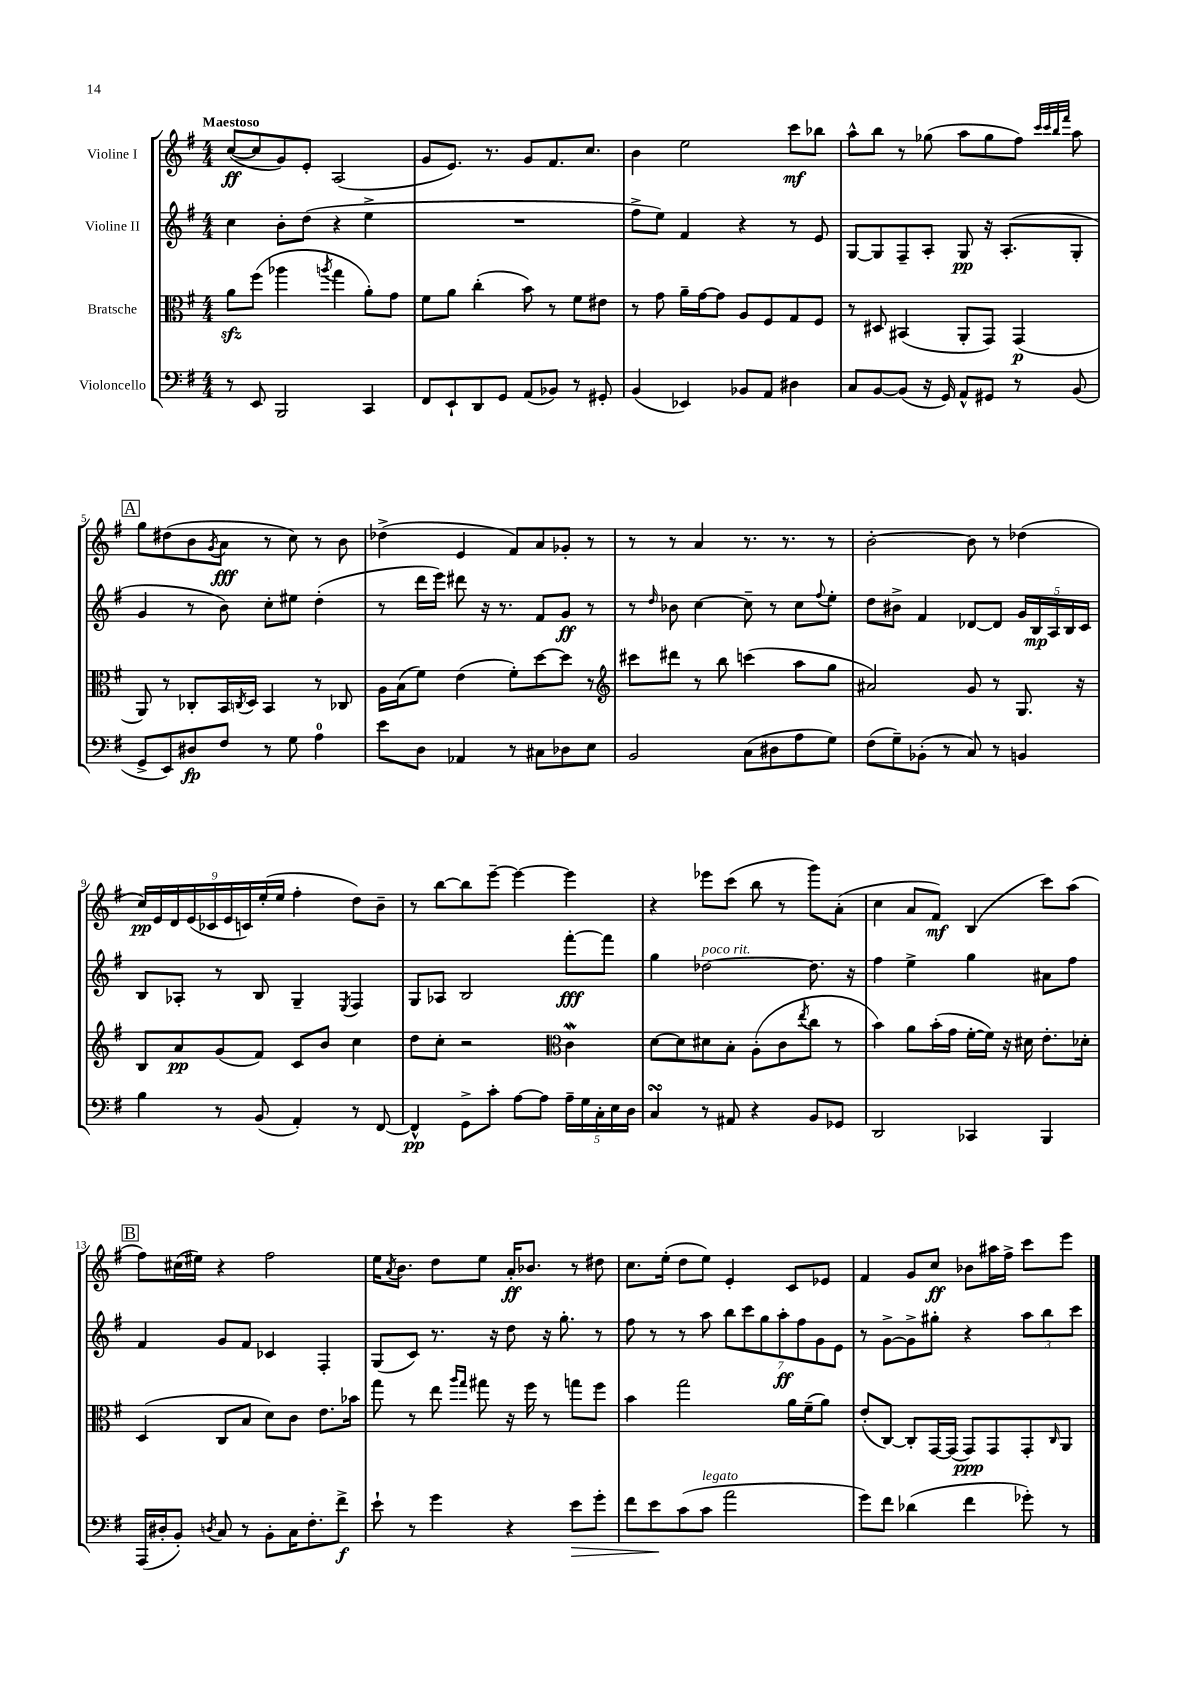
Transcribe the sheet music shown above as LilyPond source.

<<
\new StaffGroup <<
\new Staff = "s0" \with { instrumentName = "Violine I" } {
    \clef treble \key g \major \numericTimeSignature \time 4/4 \tempo "Maestoso"
    c''8~\ff( c''8 g'8) e'8-. a2( |
    g'8 e'8.) r8. g'8 fis'8. c''8. |
    b'4 e''2 c'''8\mf bes''8 |
    a''8-^ b''8 r8 ges''8( a''8 ges''8 fis''8) \grace { c'''32 c'''32 b''32 fis'''32 } a''8 |
    \mark \markup { \box "A" } g''8 dis''8( b'8 \acciaccatura { g'8 } a'8\fff r8 c''8) r8 b'8 |
    des''4->( e'4 fis'8) a'8 ges'8-. r8 |
    r8 r8 a'4 r8. r8. r8 |
    b'2~-. b'8 r8 des''4( |
    \tuplet 9/8 { c''16\pp) e'16 d'16 e'16( ces'16 e'16 c'16) e''16-.( e''16 } fis''4-. d''8) b'8-- |
    r8 b''8~ b''8 e'''8~-- e'''4~ e'''4 |
    r4 ees'''8 c'''8( b''8 r8 g'''8) a'8-.( |
    c''4 a'8 fis'8\mf) b4( c'''8) a''8( |
    \mark \markup { \box "B" } fis''8) cis''16( eis''16) r4 fis''2 |
    e''16 \acciaccatura { a'8 } b'8. d''8 e''8 a'16-.\ff bes'8. r8 dis''8 |
    c''8. e''16-.( d''8 e''8) e'4-. c'8 ees'8 |
    fis'4 g'8 c''8\ff bes'8 ais''16 fis''16-> c'''8 e'''8 \bar "|." |
}
\new Staff = "s1" \with { instrumentName = "Violine II" } {
    \clef treble \key g \major \numericTimeSignature \time 4/4
    c''4 b'8-. d''8( r4 e''4-> |
    R1 |
    fis''8-> e''8) fis'4 r4 r8 e'8 |
    g8~ g8 fis8-- a8-. g8\pp r16 a8.-.( g8-. |
    \mark \markup { \box "A" } g'4 r8 b'8) c''8-. eis''8 d''4-.( |
    r8 d'''16 e'''16) dis'''8 r16 r8. fis'8 g'8\ff r8 |
    r8 \grace { d''16 } bes'8 c''4~ c''8-- r8 c''8 \appoggiatura { fis''8 } e''8-. |
    d''8 bis'8-> fis'4 des'8~ des'8 \tuplet 5/4 { g'16 b16\mp a16 b16 c'16 } |
    b8 aes8-. r8 b8 g4-- \acciaccatura { e8 } fis4 |
    g8 aes8 b2 fis'''8~-.\fff fis'''8 |
    g''4 des''2~^\markup { \italic "poco rit." } des''8. r16 |
    fis''4 e''4-> g''4 ais'8 fis''8 |
    \mark \markup { \box "B" } fis'4 g'8 fis'8 ces'4 fis4-. |
    g8( c'8) r8. r16 d''8 r16 g''8.-. r8 |
    fis''8 r8 r8 a''8 \tuplet 7/4 { b''8 c'''8 g''8 a''8-.\ff fis''8 g'8 e'8 } |
    r8 g'8~-> g'8-> gis''8-. r4 \tuplet 3/2 { a''8 b''8 c'''8 } \bar "|." |
}
\new Staff = "s2" \with { instrumentName = "Bratsche" } {
    \clef alto \key g \major \numericTimeSignature \time 4/4
    a'8\sfz fis''8( aes''4 \acciaccatura { a''8 } g''4 a'8-.) g'8 |
    fis'8 a'8 c''4-.( b'8) r8 fis'8 eis'8 |
    r8 g'8 a'16-- g'16~ g'8 a8 fis8 g8 fis8 |
    r8 dis8 bis,4( a,8-. g,8) g,4\p( |
    \mark \markup { \box "A" } a,8) r8 ces8-. b,16 \acciaccatura { c8 } d16 b,4 r8 ces8 |
    a16 b16( fis'8) e'4( fis'8-.) d''8~ d''8 r8 |
    \clef treble cis'''8 dis'''8 r8 b''8 c'''4( a''8 g''8 |
    ais'2) g'8 r8 g8. r16 |
    b8 a'8\pp g'8( fis'8) c'8 b'8 c''4 |
    d''8 c''8-. r2 \clef alto c'4\mordent |
    d'8~ d'8 dis'8 b8-. a8-.( c'8 \acciaccatura { e''8 } c''8 r8 |
    b'4) a'8 b'16-.( g'16 fis'16~-. fis'16) r16 dis'16 e'8.-. des'16-. |
    \mark \markup { \box "B" } d4( c8 b8 d'8) c'8 e'8. bes'16 |
    g''8 r8 e''8 \grace { a''16 g''16 } gis''8 r16 fis''16 r8 g''8 fis''8 |
    b'4 g''2 a'16 fis'16--( a'8) |
    e'8-.( c8~) c8-. g,16~ g,16( g,8\ppp) g,8 g,8-. \grace { c16 } a,8 \bar "|." |
}
\new Staff = "s3" \with { instrumentName = "Violoncello" } {
    \clef bass \key g \major \numericTimeSignature \time 4/4
    r8 e,8 b,,2 c,4 |
    fis,8 e,8-! d,8 g,8 a,8( bes,8) r8 gis,8-. |
    b,4( ees,4) bes,8 a,8 dis4 |
    c8 b,8~ b,8( r16 g,16) a,8-^ gis,8 r8 b,8( |
    \mark \markup { \box "A" } g,8-> e,8) dis8\fp fis8 r8 g8 a4-0 |
    e'8 d8 aes,4 r8 cis8 des8 e8 |
    b,2 c8( dis8 a8 g8) |
    fis8( g8--) bes,8-.( r8 c8) r8 b,4 |
    b4 r8 b,8( a,4-.) r8 fis,8~ |
    fis,4-^\pp g,8-> c'8-. a8~ a8 \tuplet 5/4 { a16-- g16 c16-. e16 d16 } |
    c4\turn r8 ais,8 r4 b,8 ges,8 |
    d,2 ces,4 b,,4 |
    \mark \markup { \box "B" } a,,16( dis16-. b,8-.) \acciaccatura { d8 } c8 r8 b,8-. c16 fis8.-. fis'8->\f |
    e'8-! r8 g'4 r4 e'8\> g'8-. |
    fis'8 e'8\! c'8( c'8^\markup { \italic "legato" } a'2 |
    g'8) fis'8 des'4( fis'4 ges'8-.) r8 \bar "|." |
}
>>
>>
